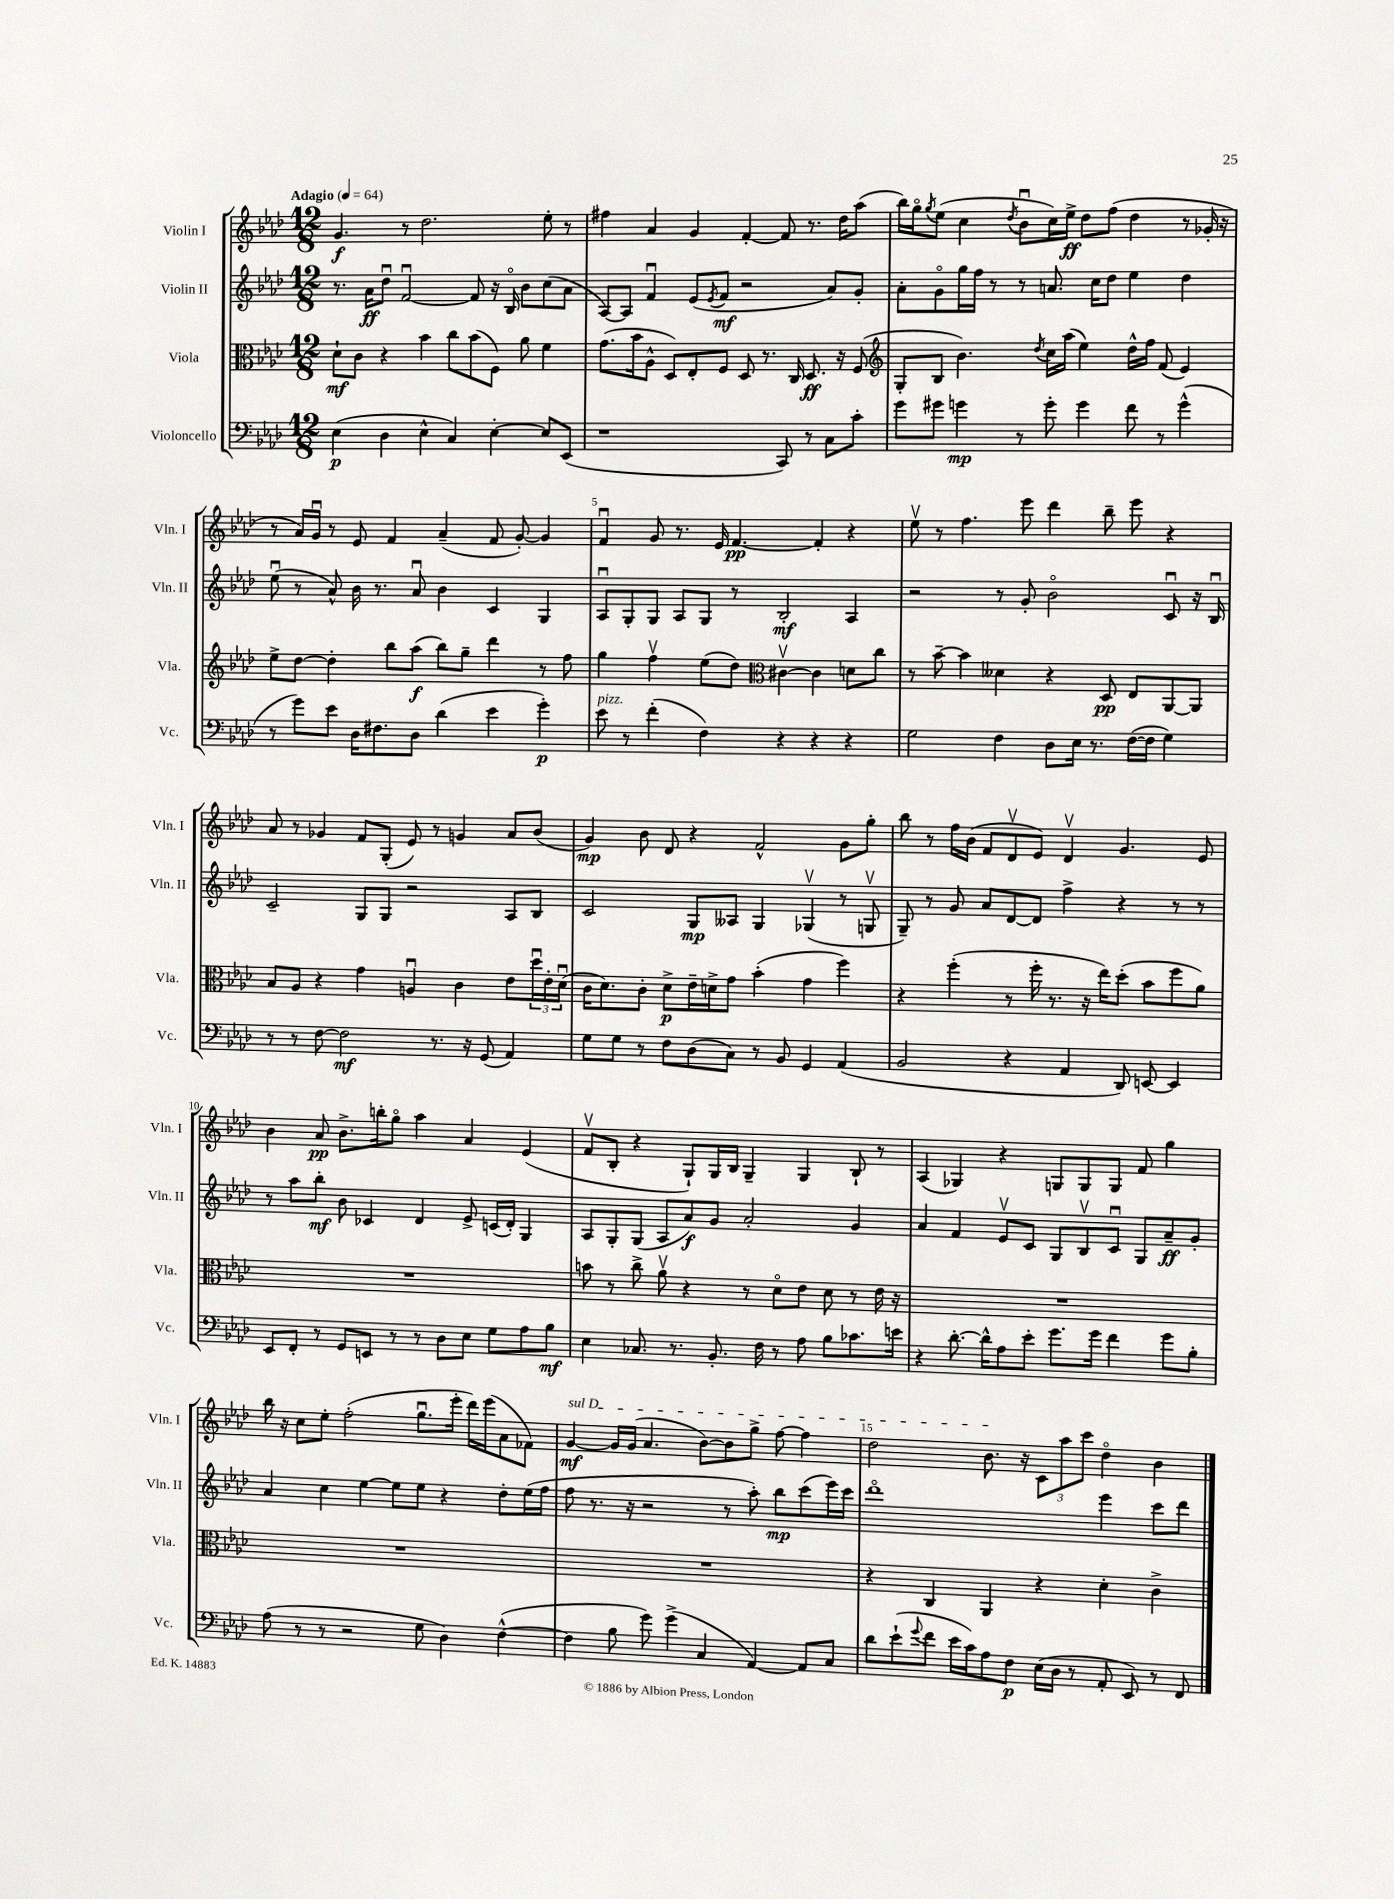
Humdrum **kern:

**kern	**dynam	**kern	**dynam	**kern	**dynam	**kern	**dynam
*part4	*part4	*part3	*part3	*part2	*part2	*part1	*part1
*staff4	*staff4	*staff3	*staff3	*staff2	*staff2	*staff1	*staff1
*I"Violoncello	*	*I"Viola	*	*I"Violin II	*	*I"Violin I	*
*I'Vc.	*	*I'Vla.	*	*I'Vln. II	*	*I'Vln. I	*
*clefF4	*	*clefC3	*	*clefG2	*	*clefG2	*
*k[b-e-a-d-]	*	*k[b-e-a-d-]	*	*k[b-e-a-d-]	*	*k[b-e-a-d-]	*
*M12/8	*	*M12/8	*	*M12/8	*	*M12/8	*
*MM64	*	*MM64	*	*MM64	*	*MM64	*
=1	=1	=1	=1	=1	=1	=1	=1
!	!	!	!	!	!	!LO:TX:a:B:t=Adagio	!
(4E-\	p	8d-`\L	mf	8.r	.	4.g/	f
.	.	8c\J	.	.	.	.	.
.	.	.	.	16a-\KL	ff	.	.
4D-\	.	4r	.	8dd-u\J	.	.	.
.	.	.	.	[2fu/	.	8r	.
4E-^^\	.	4b-\	.	.	.	2.dd-\	.
4C/)	.	8cc\L	.	.	.	.	.
.	.	(8b-\	.	8f/]	.	.	.
[4E-'\	.	8F\J)	.	16r	.	.	.
.	.	.	.	16B-/	.	.	.
.	.	8a-\	.	8b-\L	.	.	.
8E-/L]	.	4f\	.	(8cc\	.	8ee-'\	.
(8EE-/J	.	.	.	8a-\J	.	8r	.
=2	=2	=2	=2	=2	=2	=2	=2
1r	.	(8.g\L	.	[8A-/L)	.	4ff#X\	.
.	.	.	.	8A-/J]	.	.	.
.	.	16b-\k	.	.	.	.	.
.	.	8A-^^\J	.	4fu/	.	4a-/	.
.	.	8D-/L)	.	.	.	.	.
.	.	8E-'/	.	(8e-/L	.	4g/	.
.	.	.	.	8qe-/	.	.	.
.	.	8F/J	.	8f/J	mf	.	.
.	.	8D-/	.	2r	.	[4f'/	.
.	.	8.r	.	.	.	.	.
8CC/)	.	.	.	.	.	8f/]	.
.	.	16C/	.	.	.	.	.
8r	.	8.D-/	ff	.	.	8.r	.
8C\L	.	.	.	8a-/L)	.	.	.
.	.	16r	.	.	.	16dd-\KL	.
8c'\J	.	(8F/	.	8g'/J	.	(8aa-\J	.
=3	=3	=3	=3	=3	=3	=3	=3
*	*	*clefG2	*	*	*	*	*
8g\L	.	8G'/L	.	8a-'\L	.	16bb-\LL)	.
.	.	.	.	.	.	16gg\J	.
.	.	.	.	.	.	8qgg/	.
8g#X\J	.	8B-/J	.	8g\	.	(8ee-\J	.
4gn\	mp	4.b-\)	.	16gg\L	.	4cc\	.
.	.	.	.	16ff\JJ	.	.	.
.	.	.	.	8r	.	.	.
.	.	.	.	.	.	8qdd-/	.
8r	.	.	.	8r	.	8b-u\L	.
.	.	8qdd-/	.	.	.	.	.
8g'\	.	16cc\LL	.	8.an/	.	16cc\L)	.
.	.	(16aa-\JJ	.	.	.	16ee-^\JJ	ff
4g\	.	4ee-\)	.	.	.	8dd-\L	.
.	.	.	.	16cc\KL	.	.	.
.	.	.	.	8dd-\J	.	(8ff\J	.
8f\	.	16dd-^^\LL	.	4ee-\	.	4dd-\	.
.	.	16ff\JJ	.	.	.	.	.
8r	.	(8f/	.	.	.	.	.
(4g^^\	.	4e-/)	.	4dd-\	.	8r	.
.	.	.	.	.	.	16g-X'/	.
.	.	.	.	.	.	16r	.
!!LO:LB:g=z
=4	=4	=4	=4	=4	=4	=4	=4
8r	.	8ee-^\L	.	(8ee-u\	.	8r	.
8g\L)	.	[8dd-\J	.	8r	.	16a-/LL)	.
.	.	.	.	.	.	16gu/JJ	.
8e-\J	.	4dd-'\]	.	8a-^^/)	.	8r	.
16D-\KL	.	.	.	16b-\	.	8e-/	.
8.F#X\	.	.	.	8.r	.	.	.
.	.	8bb-\L	.	.	.	4f/	.
8D-\J	.	(8aa-\J	f	8a-u/	.	.	.
(4d-\	.	8bb-\L)	.	4b-\	.	(4a-~/	.
.	.	8gg~\J	.	.	.	.	.
4e-\	.	4ddd-\	.	4c/	.	8f/	.
.	.	.	.	.	.	[8g'/)	.
4g'\)	p	8r	.	4G/	.	4g/]	.
.	.	8ff\	.	.	.	.	.
=5	=5	=5	=5	=5	=5	=5	=5
!LO:TX:a:i:t=pizz.	!	!	!	!	!	!	!
8e-\	.	4gg\	.	8A-u/L	.	4fu/	.
8r	.	.	.	8G'/	.	.	.
(4f'\	.	4ffv\	.	8G/J	.	8g/	.
.	.	.	.	8A-/L	.	8.r	.
4F\)	.	(8ee-\L	.	8G/J	.	.	.
.	.	.	.	.	.	16e-/	.
.	.	8dd-\J)	.	8r	.	[4.f/	pp
*	*	*clefC3	*	*	*	*	*
4r	.	[4c#Xv\	.	2B-'/	mf	.	.
4r	.	4c#\]	.	.	.	4f'/]	.
4r	.	8dn\L	.	4A-/	.	4r	.
.	.	8cc\J	.	.	.	.	.
=6	=6	=6	=6	=6	=6	=6	=6
2G\	.	8r	.	2r	.	8ee-v\	.
.	.	[8b-~\	.	.	.	8r	.
.	.	4b-\]	.	.	.	4.ff\	.
4F\	.	4d--X\	.	8r	.	.	.
.	.	.	.	8g'/	.	8eee-\	.
8D-\L	.	4r	.	2b-\	.	4ddd-\	.
16E-\Jk	.	.	.	.	.	.	.
8.r	.	.	.	.	.	.	.
.	.	8D-/	pp	.	.	8bb-~\	.
([16F\LL	.	8E-/L	.	.	.	8eee-\	.
16F\JJ]	.	.	.	.	.	.	.
4G\)	.	[8AA-/	.	8cu/	.	4r	.
.	.	8AA-/J]	.	16r	.	.	.
.	.	.	.	16B-u/	.	.	.
!!LO:LB:g=z
=7	=7	=7	=7	=7	=7	=7	=7
8r	.	8B-/L	.	2c~/	.	8a-/	.
8r	.	8A-/J	.	.	.	8r	.
[8F\	.	4r	.	.	.	4g-X/	.
2F\]	mf	.	.	.	.	.	.
.	.	4g\	.	8G/L	.	8f/L	.
.	.	.	.	8G/J	.	(8G'/J	.
.	.	4Anu/	.	2r	.	8e-/)	.
8.r	.	.	.	.	.	8r	.
.	.	4c\	.	.	.	4gn/	.
16r	.	.	.	.	.	.	.
(8GG/	.	.	.	.	.	.	.
4AA-/)	.	8e-\L	.	8A-/L	.	8a-/L	.
.	.	24dd-u\L	.	8B-/J	.	(8b-/J	.
.	.	24e-'\	.	.	.	.	.
.	.	(24d-u\JJ	.	.	.	.	.
=8	=8	=8	=8	=8	=8	=8	=8
8G\L	.	16c\KL	.	2c/	.	4g/)	mp
.	.	8.d-\)	.	.	.	.	.
8G\J	.	.	.	.	.	.	.
8r	.	8c'\J	.	.	.	8b-\	.
8F\L	.	8d-^\L	p	.	.	8d-/	.
(8D-\	.	16e-~\L	.	8G/L	mp	4r	.
.	.	16dn^\J	.	.	.	.	.
8C\J)	.	8g\J	.	8A--X/J	.	.	.
8r	.	(4b-'\	.	4G/	.	2f^^/	.
8BB-/	.	.	.	.	.	.	.
4GG/	.	4g\	.	(4G-Xv/	.	.	.
(4AA-/	.	4ff\)	.	8r	.	8g\L	.
.	.	.	.	8Gnv/	.	8gg'\J	.
=9	=9	=9	=9	=9	=9	=9	=9
2BB-/	.	4r	.	8G~/)	.	8bb-\	.
.	.	.	.	8r	.	8r	.
.	.	(4ff'\	.	8g/	.	16ff\LL	.
.	.	.	.	.	.	(16b-\JJ	.
.	.	.	.	8a-/L	.	8f/L	.
4r	.	8r	.	[8d-/	.	8d-v/	.
.	.	16ff'\	.	8d-/J]	.	8e-/J)	.
.	.	8.r	.	.	.	.	.
4AA-/	.	.	.	4ff^\	.	4d-v/	.
.	.	16r	.	.	.	.	.
.	.	16ee-\KL)	.	.	.	.	.
8DD-/)	.	(8dd-'\J	.	4r	.	4.g/	.
[8EEn/	.	8b-\L	.	.	.	.	.
4EE/]	.	8ff\	.	8r	.	.	.
.	.	8a-\J)	.	8r	.	8e-/	.
!!LO:LB:g=z
=10	=10	=10	=10	=10	=10	=10	=10
8EE-/L	.	1.r	.	8r	.	4b-\	.
8FF'/J	.	.	.	8aa-\L	.	.	.
8r	.	.	.	8bb-'\J	mf	8a-/	pp
8GG/L	.	.	.	8b-\	.	8.b-^\L	.
8EEn/J	.	.	.	4c-X/	.	.	.
.	.	.	.	.	.	16bbn'\k	.
8r	.	.	.	.	.	8gg\J	.
8r	.	.	.	4d-/	.	4aa-\	.
8D-\L	.	.	.	.	.	.	.
8E-\J	.	.	.	8e-^/	.	4a-/	.
8G\L	.	.	.	(16cn/LL	.	.	.
.	.	.	.	16d-'/JJ)	.	.	.
8A-\	.	.	.	4G/	.	(4e-/	.
8B-\J	mf	.	.	.	.	.	.
=11	=11	=11	=11	=11	=11	=11	=11
4E-\	.	8bn\	.	8A-/L	.	8fv/L	.
.	.	8r	.	8G'/	.	8B-'/J	.
8.C-X/	.	8cc^\	.	(8G/J	.	4r	.
.	.	8a-v\	.	8A-/L	.	.	.
8.r	.	.	.	.	.	.	.
.	.	4r	.	8a-/)	f	8G`/L)	.
8.BB-'/	.	.	.	8g/J	.	16G/L	.
.	.	.	.	.	.	16B-/JJ	.
.	.	8r	.	2a-'/	.	4G~/	.
16F\	.	.	.	.	.	.	.
8r	.	8d-\L	.	.	.	.	.
8A-\	.	8e-\J	.	.	.	4G/	.
8B-\L	.	8d-\	.	.	.	.	.
8.c-X\	.	8r	.	4g/	.	8B-`/	.
.	.	16e-\	.	.	.	8r	.
16en\Jk	.	16r	.	.	.	.	.
=12	=12	=12	=12	=12	=12	=12	=12
4r	.	1.r	.	4a-/	.	(4A-/	.
[8.d-'\	.	.	.	4f/	.	4G-X/)	.
16d-^^\KL]	.	.	.	.	.	.	.
8A-\	.	.	.	8e-v/L	.	4r	.
8e-'\J	.	.	.	8c/J	.	.	.
8.g\L	.	.	.	8G/L	.	8Gn/L	.
.	.	.	.	8B-v/	.	8G/	.
16g\Jk	.	.	.	.	.	.	.
4f\	.	.	.	8cu/J	.	8G/J	.
.	.	.	.	8G/L	.	8f/	.
8g\L	.	.	.	8a-~/	ff	4gg\	.
8B-'\J	.	.	.	8g'/J	.	.	.
!!LO:LB:g=z
=13	=13	=13	=13	=13	=13	=13	=13
(8A-\	.	1.r	.	4a-/	.	16bb-\	.
.	.	.	.	.	.	16r	.
8r	.	.	.	.	.	8cc\L	.
8r	.	.	.	4cc\	.	8ee-'\J	.
2r	.	.	.	.	.	(2ff'\	.
.	.	.	.	[4ee-\	.	.	.
.	.	.	.	8ee-\L]	.	.	.
8G\	.	.	.	8ee-\J	.	8.ggu\L	.
4D-\)	.	.	.	4r	.	.	.
.	.	.	.	.	.	16eee-'\Jk	.
.	.	.	.	.	.	16ddd-\LL)	.
.	.	.	.	.	.	(16eee-\J	.
([4F^^\	.	.	.	8dd-'\L	.	8a-\	.
.	.	.	.	(16ee-\L	.	8f-X\J)	.
.	.	.	.	16ff\JJ	.	.	.
=14	=14	=14	=14	=14	=14	=14	=14
!	!	!	!	!	!	!LO:TX:a:i:t=sul D	!
4F\]	.	1.r	.	8ff\	.	[4g/	mf
.	.	.	.	8.r	.	.	.
8B-\	.	.	.	.	.	16g/LL]	.
.	.	.	.	16r	.	(16g/JJ	.
8g\)	.	.	.	2r	.	4.a-/	.
(4g^\	.	.	.	.	.	.	.
4C/	.	.	.	.	.	[8b-\L)	.
.	.	.	.	8r	.	8b-\]	.
[4AA-/)	.	.	.	8aa-'\)	.	8gg^\J	.
.	.	.	.	8bb-\L	mp	[8ff\	.
8AA-/L]	.	.	.	(8ccc\	.	4ff\]	.
8C/J	.	.	.	16eee-\L)	.	.	.
.	.	.	.	16ccc\JJ	.	.	.
=15	=15	=15	=15	=15	=15	=15	=15
8d-\L	.	4r	.	1ddd-	.	2dd-\	.
(8e-`\	.	.	.	.	.	.	.
8qqg/	.	.	.	.	.	.	.
8f\J	.	4C/	.	.	.	.	.
16e-\LL	.	.	.	.	.	.	.
16c\J)	.	.	.	.	.	.	.
8A-\	.	4AA-/	.	.	.	8.b-\	.
8F\J	p	.	.	.	.	.	.
.	.	.	.	.	.	16r	.
(16E-\LL	.	4r	.	.	.	12c\L	.
16D-\JJ	.	.	.	.	.	.	.
.	.	.	.	.	.	12aa-\	.
8r	.	.	.	.	.	.	.
.	.	.	.	.	.	12ccc\J	.
8AA-'/	.	4d-'\	.	4eee-\	.	4dd-\	.
8EE-/)	.	.	.	.	.	.	.
8r	.	4c^\	.	8ccc\L	.	4b-\	.
8FF/	.	.	.	8ddd-\J	.	.	.
==	==	==	==	==	==	==	==
*-	*-	*-	*-	*-	*-	*-	*-
